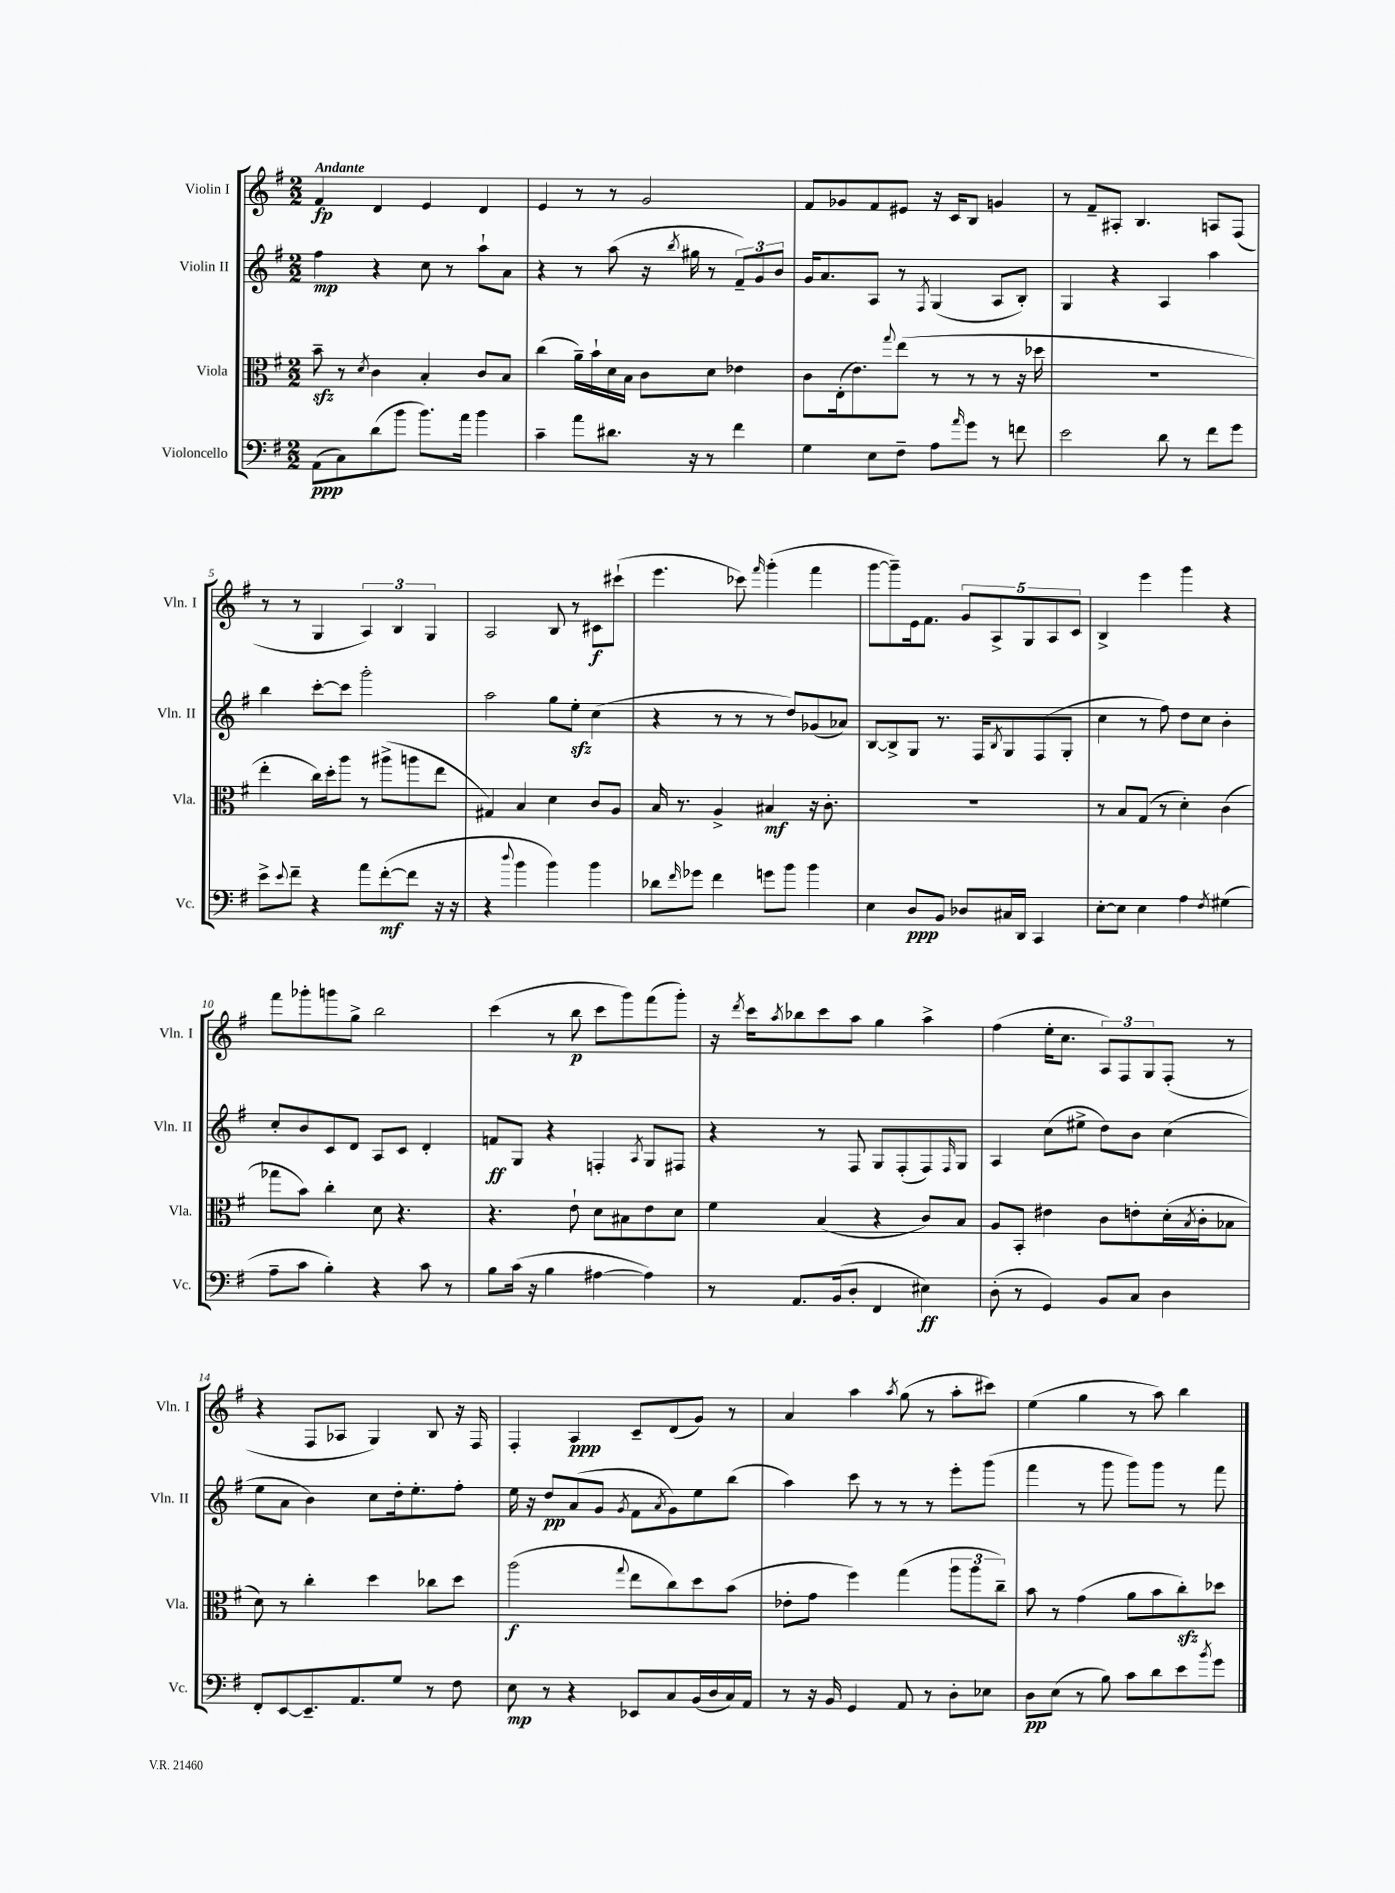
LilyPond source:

<<
\new StaffGroup <<
\new Staff = "s0" \with { instrumentName = "Violin I" shortInstrumentName = "Vln. I" } {
    \clef treble \key g \major \numericTimeSignature \time 2/2 \tempo "Andante"
    fis'4\fp d'4 e'4 d'4 |
    e'4 r8 r8 g'2 |
    fis'8 ges'8 fis'8 eis'8 r16 c'16 b8 g'4 |
    r8 fis'8-- ais8-. b4. a8 fis8( |
    r8 r8 g4 \tuplet 3/2 { a4) b4 g4 } |
    a2 b8 r8 cis'8\f cis'''8-!( |
    e'''4. ces'''8) \grace { fis'''16 } g'''4-.( fis'''4 |
    g'''8~ g'''8--) e'16 fis'8. \tuplet 5/4 { g'8 a8-> g8 a8 c'8 } |
    b4-> e'''4 g'''4 r4 |
    fis'''8 ges'''8-. g'''8 g''8-> b''2 |
    c'''4( r8 b''8\p c'''8 g'''8) fis'''8( g'''8-.) |
    r16 \acciaccatura { d'''8 } c'''16 \acciaccatura { a''8 } bes''8 c'''8 a''8 g''4 a''4-> |
    fis''4( e''16-. c''8. \tuplet 3/2 { a8) fis8 g8 } fis8-.( r8 |
    r4 fis8 aes8 g4) b8 r16 fis16 |
    fis4-. a4\ppp c'8-- d'8( g'8) r8 |
    a'4 a''4 \acciaccatura { a''8 } g''8( r8 a''8-. cis'''8) |
    e''4( g''4 r8 a''8) b''4 \bar "|." |
}
\new Staff = "s1" \with { instrumentName = "Violin II" shortInstrumentName = "Vln. II" } {
    \clef treble \key g \major \numericTimeSignature \time 2/2
    fis''4\mp r4 c''8 r8 a''8-! a'8 |
    r4 r8 a''8( r16 \acciaccatura { b''8 } gis''16 r8 \tuplet 3/2 { fis'8--) g'8 b'8 } |
    g'16 a'8. a8 r8 \acciaccatura { fis8 } g4( a8 b8-.) |
    g4 r4 a4 a''4 |
    b''4 c'''8~-. c'''8 g'''2-. |
    a''2 g''8 e''8-.\sfz c''4( |
    r4 r8 r8 r8 d''8) ges'8( aes'8) |
    b8~ b8-> g8 r8. fis16 \acciaccatura { b8 } g8 fis8( g8-. |
    c''4 r8 fis''8) d''8 c''8 b'4-. |
    c''8-. b'8 c'8 d'8 a8 c'8 d'4-. |
    f'8\ff g8 r4 f4-. \acciaccatura { a8 } g8 fis8 |
    r4 r8 fis8 g8 fis8-.( fis8) \grace { fis16 } g8 |
    a4 c''8( eis''8-> d''8) b'8 c''4( |
    e''8 a'8 b'4) c''8 d''16-. e''8.-. fis''8-. |
    e''16 r16 d''8\pp a'8( g'8 \acciaccatura { g'8 } fis'8 \acciaccatura { a'8 } g'8) e''8 b''8( |
    a''4) c'''8 r8 r8 r8 e'''8-. g'''8( |
    fis'''4 r8 g'''8 g'''8) g'''8 r8 fis'''8 \bar "|." |
}
\new Staff = "s2" \with { instrumentName = "Viola" shortInstrumentName = "Vla." } {
    \clef alto \key g \major \numericTimeSignature \time 2/2
    b'8--\sfz r8 \acciaccatura { d'8 } c'4 b4-. c'8 b8 |
    c''4( a'16--) b'16-! d'16 b16 c'8 d'8 ees'4 |
    c'8 e16-.( e'8.) \appoggiatura { g''8 } e''8( r8 r8 r8 r16 des''16 |
    R1 |
    e''4-. c''16) d''16-. a''8 r8 ais''8->( a''8 e''8 |
    gis4) b4 d'4 c'8 a8 |
    b16 r8. a4-> bis4\mf r16 c'8.-. |
    R1 |
    r8 b8 g8( r8 d'4-.) c'4( |
    ges''8 b'8) c''4-. d'8 r4. |
    r4. e'8-! d'8 bis8 e'8 d'8 |
    fis'4 b4( r4 c'8) b8 |
    a8 b,8-. eis'4 c'8 e'8-. d'16-.( \acciaccatura { b8 } c'16-. bes8 |
    d'8) r8 c''4-. d''4 ces''8 d''8 |
    a''2\f( \appoggiatura { g''8 } e''8 c''8) d''8 b'8( |
    ees'8-. g'8 fis''4) g''4( \tuplet 3/2 { a''8 a''8 c''8--) } |
    b'8 r8 g'4( a'8 b'8 c''8-.\sfz) des''8 \bar "|." |
}
\new Staff = "s3" \with { instrumentName = "Violoncello" shortInstrumentName = "Vc." } {
    \clef bass \key g \major \numericTimeSignature \time 2/2
    a,8\ppp( c8) d'8( b'8 b'8.) a'16 b'4 |
    c'4-- a'8 dis'8. r16 r8 fis'4 |
    g4 e8 fis8-- a8 \grace { a'16 } g'8 r8 f'8 |
    e'2 d'8 r8 fis'8 g'8 |
    e'8-> \appoggiatura { e'8 } fis'8-- r4 a'8 fis'8~-.\mf( fis'8 r16 r16 |
    r4 \appoggiatura { d''8 } b'4 b'4) b'4 |
    des'8 \grace { fis'16 } ges'8 fis'4 g'8 b'8 b'4 |
    e4 d8\ppp b,8 des8 cis16 d,16 c,4 |
    e8~-. e8 e4 a4 \acciaccatura { fis8 } gis4( |
    a8-- c'8 b4-.) r4 c'8 r8 |
    b8 c'16( r16 b4 ais4~ ais4) |
    r8 a,8. b,16( d8-. fis,4 eis4\ff) |
    d8-.( r8 g,4) b,8 c8 d4 |
    fis,8-. e,8~ e,8.-- a,8. g8 r8 fis8 |
    e8\mp r8 r4 ees,8 c8 b,16( d16 c16) a,16 |
    r8 r16 b,16 g,4 a,8 r8 d8-. ees8 |
    d8\pp e8( r8 b8) c'8 d'8 e'8 \acciaccatura { b'8 } g'8 \bar "|." |
}
>>
>>
